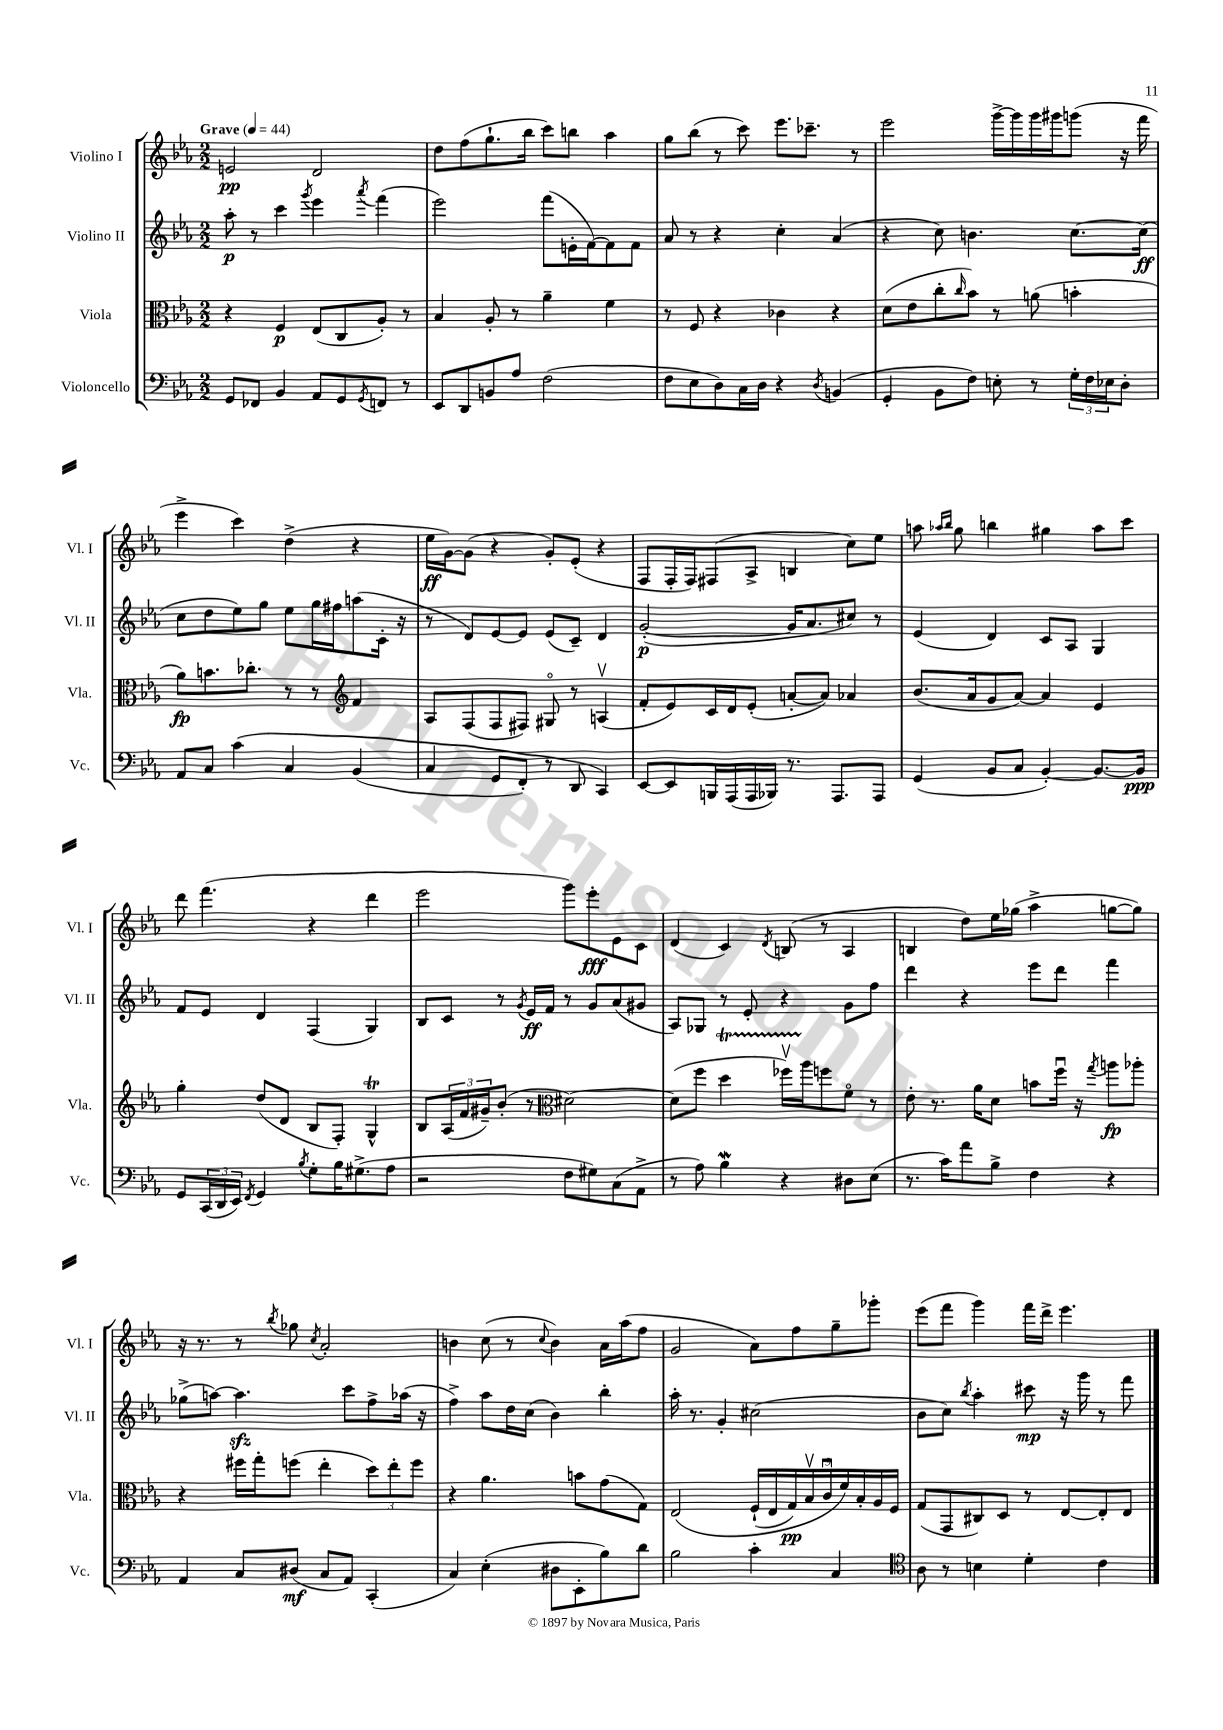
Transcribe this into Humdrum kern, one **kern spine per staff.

**kern	**kern	**kern	**kern
*staff4	*staff3	*staff2	*staff1
*clefF4	*clefC3	*clefG2	*clefG2
*k[b-e-a-]	*k[b-e-a-]	*k[b-e-a-]	*k[b-e-a-]
*M2/2	*M2/2	*M2/2	*M2/2
*MM44	*MM44	*MM44	*MM44
8GG	4r	8aa-'	2e
8FF-	.	8r	.
4BB-	4F	4ccc	.
.	.	8qggg	.
8AA-	(8E-	4eee-	2d
8GG	8C	.	.
8qGG	.	8qaaa-	.
8FF	8A-')	(4fff	.
8r	8r	.	.
=	=	=	=
8EE-	4B-	2eee-)	8dd
8DD	.	.	(8ff
8BB	8A-'	.	8.gg`
8A-	8r	.	.
.	.	.	16bb-
(2F	4a-~	(8fff	8ccc)
.	.	16e'	8bb
.	.	[16f)	.
.	4f	8f]	4aa-
.	.	8f	.
=	=	=	=
8F	8r	8a-	8gg
8E-	8F	8r	(8bb-
8D)	4r	4r	8r
16C	.	.	8ccc)
16D	.	.	.
4r	4c-	4cc'	8.eee-
.	.	.	8.ccc-~
8qD	.	.	.
(4BB	4r	(4a-	.
.	.	.	8r
=	=	=	=
4GG'	(8d	4r	2eee-
.	8e-	.	.
8BB-	8cc'	8cc)	.
.	16qqcc	.	.
8F)	8b-)	4.b	.
8E'	8r	.	[16ggg^
.	.	.	16ggg]
8r	(8a	.	16ggg
.	.	.	16ggg#
24G'	4b'	[8.cc	(8ggg
24F	.	.	.
24E-	.	.	.
8D'	.	.	16r
.	.	(16cc]	16fff
=	=	=	=
8AA-	8a-)	8cc	4eee-^
8C	8.b	8dd	.
&(4c	.	8ee-)	4ccc)
.	8.cc-'	.	.
.	.	8gg	.
4C	8r	8ee-	(4dd^
.	8r	16gg	.
.	.	16ff#	.
*	*clefG2	*	*
(4BB-	4f	(8aa	4r
.	.	16c'	.
.	.	16r	.
=	=	=	=
4C	8A-	8r	16ee-
.	.	.	[16g)
.	(8F	8d)	(8g]
8GG	8F	[8e-	4r
8FF')	8F#)	8e-]	.
8r	8G#o	(8e-	8g')
8DD	8r	8c~)	(8e-'
4CC&)	(4Av	4d	4r
=	=	=	=
[8EE-	8f'	([2g'	8F
8EE-]	8e-)	.	16F'
.	.	.	16F)
16BBB	16c	.	(8F#
(16AAA-	16d	.	.
16AAA-	(8e-'	.	8A-^
16BBB-)	.	.	.
8.r	[8a'	16g]	4B
.	.	8.a-	.
.	8a])	.	.
8.AAA-	.	.	.
.	4a-	8cc#)	8cc)
8AAA-	.	8r	8ee-
=	=	=	=
(4GG	(8.b-	(4e-	8aa
.	.	.	16qqaa-
.	.	.	16qqbb-
.	.	.	8gg
.	16a-	.	.
8BB-	8g	4d)	4bb
8C	[8a-)	.	.
[4BB-')	4a-]	8c	4gg#
.	.	8A-	.
8.BB-_	4e-	4G	8aa-
.	.	.	8ccc
16BB-]	.	.	.
=	=	=	=
8GG	4gg'	8f	8ddd
(24CC	.	8e-	(4.fff
24DD	.	.	.
24EE-)	.	.	.
8qFF	.	.	.
4GG	(8dd	4d	.
.	8d	.	.
8qB-	.	.	.
8G'	8B-	(4F	4r
16B-	8F')	.	.
(8.G#^	.	.	.
.	4G^^	4G)	4ddd
8A-	.	.	.
=	=	=	=
2r	8B-	8B-	2eee-
.	(24A-	8c	.
.	24f	.	.
.	24g#~)	.	.
.	(8b-'	8r	.
.	.	8qg	.
.	8r	16e-	.
.	.	16f	.
*	*clefC3	*	*
8F	[2d#)	8r	8ggg)
8G#)	.	8g	8eee-'
(8C	.	(8a-	8e-
8AA-^	.	8g#	8c
=	=	=	=
8r	(8d#]	8A-)	(4d
8A-)	8ff	8G-	.
4B-	4dd	8r	4c)
.	.	8e-'	.
.	.	.	8qd
4r	16ff-v)	4r	(8B
.	16aa-	.	.
.	8ff	.	8r
8D#	8fo	8g	4A-
(8E-	8r	8ff	.
=	=	=	=
8.r	8e-'	4ddd	4B
.	8.r	.	.
16c)	.	.	.
8a-	.	4r	8dd)
.	16a-	.	.
8B-^	8d	.	16ee-
.	.	.	(16gg-
4F	8b	8eee-	4aa-^
.	16ffu	8ddd	.
.	16r	.	.
.	8qgg	.	.
4r	8aa	4fff	[8gg
.	8aa-'	.	8gg])
=	=	=	=
4AA-	4r	(8gg-^	16r
.	.	.	8.r
.	.	[8aa)	.
8C	16ff#	4.aa]	8r
.	16gg'	.	.
.	.	.	8qbb-
(8D#	(8ff	.	8gg-
.	.	.	8qcc
8C	4ee-'	.	2a-'
8AA-)	.	8ccc	.
(4CC'	12dd)	8ff^	.
.	12ee-'	.	.
.	.	(16aa-	.
.	12ff	.	.
.	.	16r	.
=	=	=	=
4C)	4r	4ff^)	4b
(4E-'	4.a-	8aa-	(8cc
.	.	16dd	8r
.	.	(16cc	.
.	.	.	8qqcc
8D#	.	4b-)	4b)
8EE-'	8b	.	.
8B-)	(8g	4bb-'	16a-
.	.	.	(16aa-
8d	8G)	.	8ff
=	=	=	=
2B-	&(2E-	16aa-'	2g
.	.	8.r	.
.	.	4g'	.
4c'	(18F`	(2cc#	8a-)
.	18E-	.	.
.	18G)	.	.
.	.	.	8ff
.	18B-v	.	.
.	18cu	.	.
4C	.	.	8gg~
.	18f&)	.	.
.	18B-'	.	.
.	.	.	8ggg-'
.	18A-	.	.
.	18F	.	.
=	=	=	=
*clefC4	*	*	*
8A-	(8G	8b-	(8eee-
8r	8GG	8cc)	8fff
.	.	8qbb-	.
4B	8C#)	4aa-'	4ggg)
.	8D	.	.
4d'	8r	8ccc#	16fff
.	.	.	16ddd^
.	[8E-	16r	4.eee-
.	.	16ggg	.
4c	8E-']	8r	.
.	8E-	8fff	.
==	==	==	==
*-	*-	*-	*-
